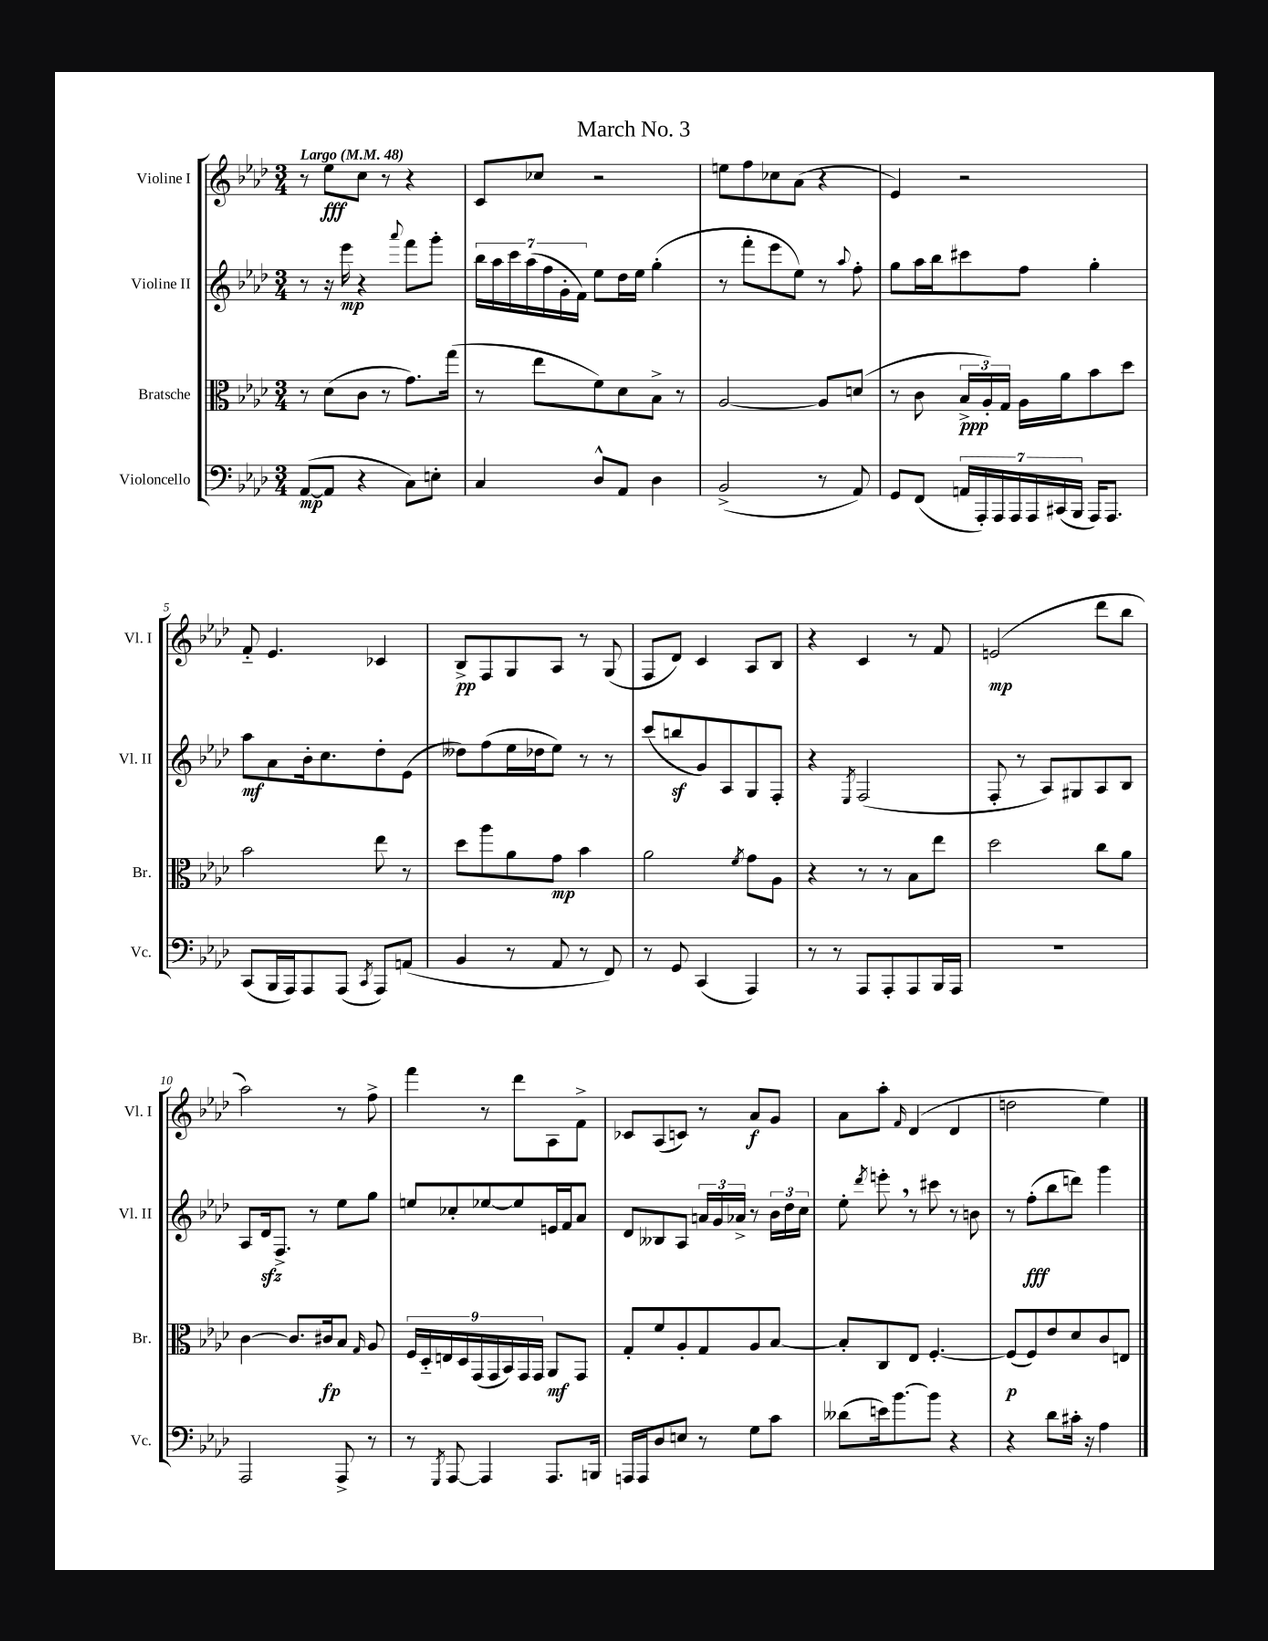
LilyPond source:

\header { title = "March No. 3" }
<<
\new StaffGroup <<
\new Staff = "s0" \with { instrumentName = "Violine I" shortInstrumentName = "Vl. I" } {
    \clef treble \key aes \major \numericTimeSignature \time 3/4 \tempo "Largo" 4 = 48
    \autoBeamOff r8 ees''8[\fff c''8] r8 r4 |
    c'8[ ces''8] r2 |
    e''8[ f''8 ces''8 aes'8]( r4 |
    ees'4) r2 |
    f'8-_ ees'4. ces'4 |
    bes8[->\pp f8 g8 aes8] r8 g8( |
    f8[ des'8]) c'4 aes8[ bes8] |
    r4 c'4 r8 f'8 |
    e'2\mp( des'''8[ bes''8] |
    aes''2) r8 f''8-> |
    f'''4 r8 des'''8[ aes8 f'8]-> |
    ces'8[ aes8( c'8]) r8 aes'8[\f g'8] |
    aes'8[ aes''8]-. \grace { f'16 } des'4( des'4 |
    d''2 ees''4) \bar "|." |
}
\new Staff = "s1" \with { instrumentName = "Violine II" shortInstrumentName = "Vl. II" } {
    \clef treble \key aes \major \numericTimeSignature \time 3/4
    \autoBeamOff r8 r16 ees'''16\mp r4 \appoggiatura { aes'''8 } f'''8[ g'''8]-. |
    \tuplet 7/4 { bes''16[ aes''16 c'''16 aes''16( f''16 g'16-. f'16]) } ees''8[ des''16 ees''16] g''4-.( |
    r8 f'''8[-. ees'''8 ees''8]) r8 \appoggiatura { aes''8 } f''8-. |
    g''8[ aes''16 bes''16 cis'''8 f''8] g''4-. |
    aes''8[\mf aes'8 bes'16-. c''8. des''8-. ees'8]( |
    deses''8[) f''8( ees''16 des''16 ees''8]) r8 r8 |
    c'''8[( b''8\sf g'8) aes8 g8 f8]-. |
    r4 \acciaccatura { ees8 } f2( |
    f8-. r8 aes8[) gis8 aes8 bes8] |
    aes8[ des'16\sfz f8.]-> r8 ees''8[ g''8] |
    e''8[ ces''8-. ees''8~ ees''8 e'16 f'16 aes'8] |
    des'8[ beses8 aes8] \tuplet 3/2 { a'16[ g'16 aes'16]-> } r8 \tuplet 3/2 { bes'16[ des''16 c''16] } |
    ees''8-. \acciaccatura { des'''8 } e'''8-. \breathe r8 cis'''8 r8 b'8 |
    r8 f''8[-.\fff( bes''8 d'''8]) g'''4 \bar "|." |
}
\new Staff = "s2" \with { instrumentName = "Bratsche" shortInstrumentName = "Br." } {
    \clef alto \key aes \major \numericTimeSignature \time 3/4
    \autoBeamOff r8 des'8[( c'8] r8 g'8.[) g''16]( |
    r8 ees''8[ f'8) des'8 bes8]-> r8 |
    aes2~ aes8[ d'8]( |
    r8 c'8 \tuplet 3/2 { bes16[->\ppp aes16-.) g16] } aes16[ aes'16 bes'8 des''8] |
    bes'2 ees''8 r8 |
    des''8[ aes''8 aes'8 g'8]\mp bes'4 |
    aes'2 \acciaccatura { f'8 } g'8[ aes8] |
    r4 r8 r8 bes8[ ees''8] |
    des''2 c''8[ aes'8] |
    c'4~ c'8.[ cis'16\fp bes8] \grace { g16 } aes8 |
    \tuplet 9/8 { f16[ des16-_ e16 des16 g,16( g,16 bes,16) g,16 g,16] } aes,8[\mf g,8] |
    g8[-. f'8 aes8-. g8 aes8 bes8]~ |
    bes8[-. c8 ees8] f4.~-. |
    f8[\p( f8) ees'8 des'8 c'8 e8] \bar "|." |
}
\new Staff = "s3" \with { instrumentName = "Violoncello" shortInstrumentName = "Vc." } {
    \clef bass \key aes \major \numericTimeSignature \time 3/4
    \autoBeamOff aes,8[~\mp( aes,8] r4 c8[) e8]-. |
    c4 des8[-^ aes,8] des4 |
    bes,2->( r8 aes,8) |
    g,8[ f,8]( \tuplet 7/4 { a,16[ aes,,16-.) aes,,16 aes,,16 aes,,16 cis,16( bes,,16] } aes,,16[) aes,,8.] |
    c,8[( bes,,16 aes,,16) aes,,8 aes,,8]( \acciaccatura { c,8 } aes,,8[) a,8]( |
    bes,4 r8 aes,8 r8 f,8) |
    r8 g,8 c,4( aes,,4) |
    r8 r8 aes,,8[ aes,,8-. aes,,8 bes,,16 aes,,16] |
    r2. |
    aes,,2 aes,,8-> r8 |
    r8 \acciaccatura { g,,8 } aes,,8~ aes,,4 aes,,8.[ b,,16] |
    a,,16[ a,,16 des8 e8] r8 g8[ c'8] |
    deses'8[( e'16) bes'8.~ bes'8] r4 |
    r4 des'8[ cis'16]-. r16 aes4 \bar "|." |
}
>>
>>
